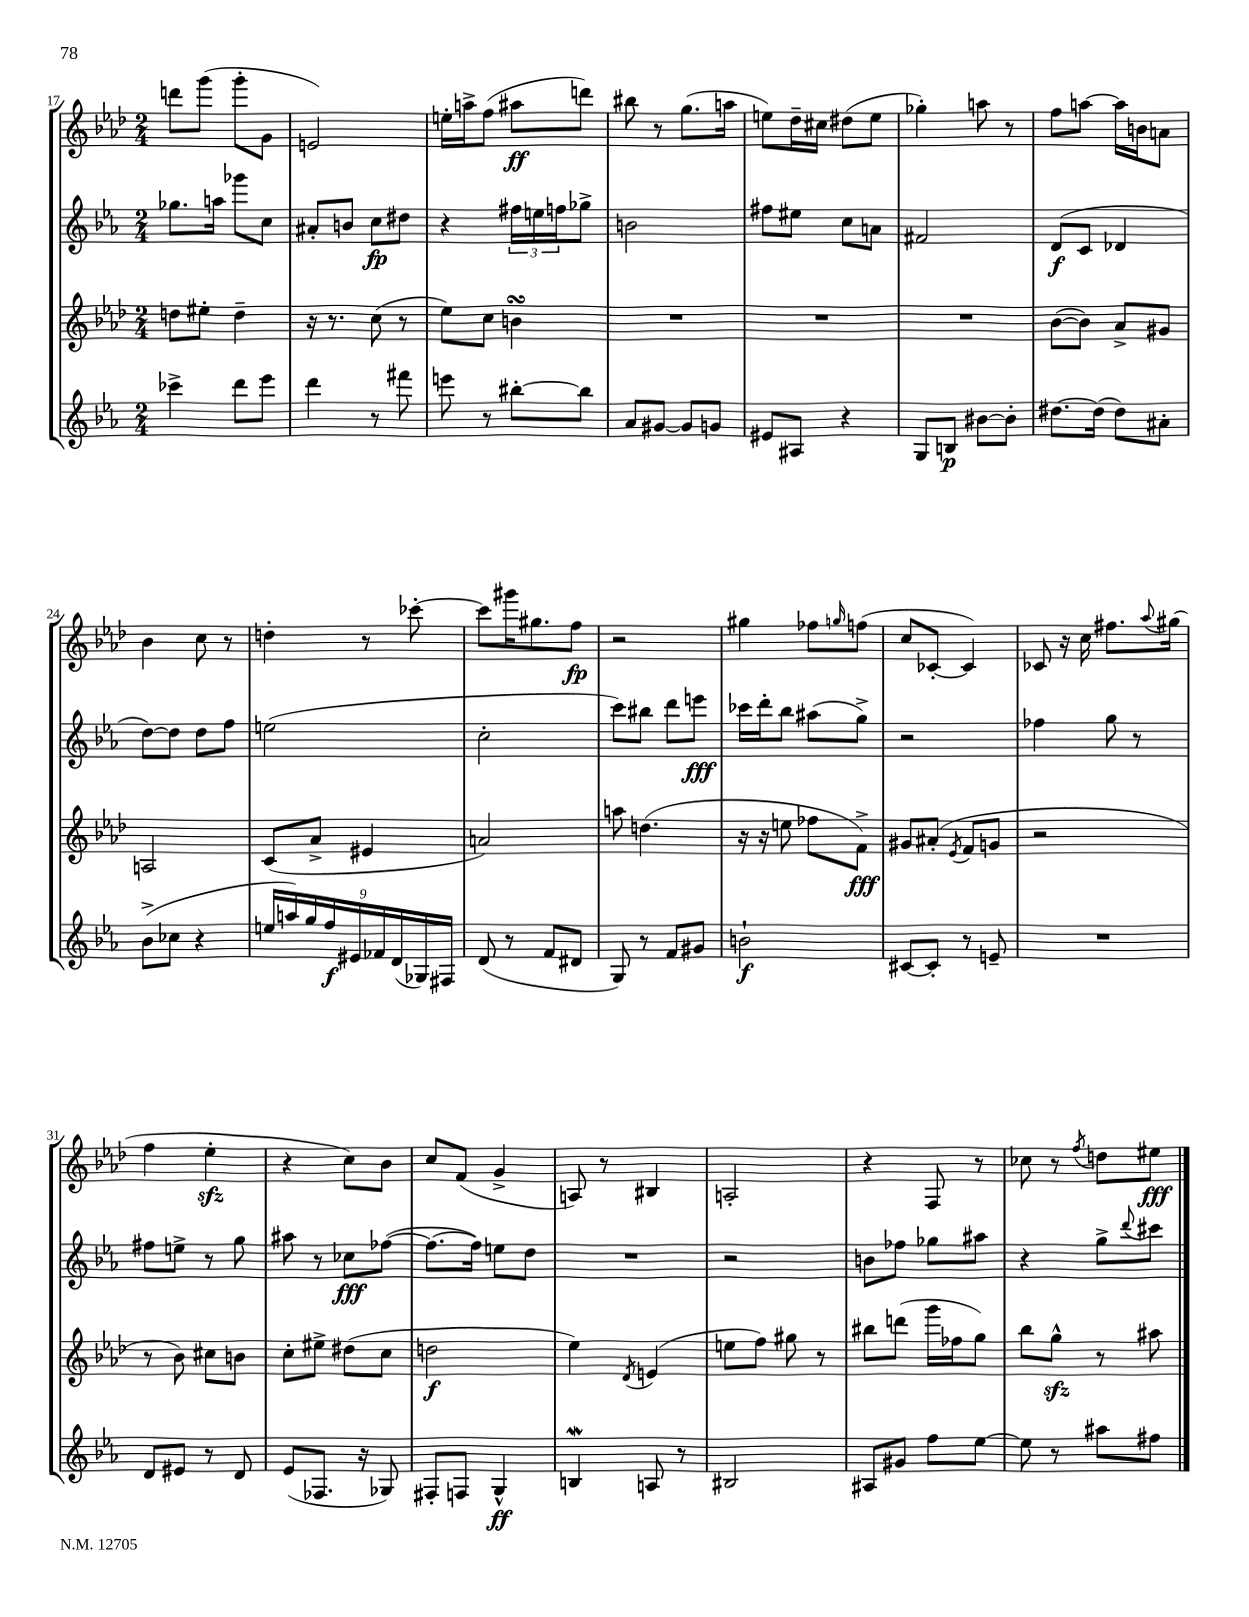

**kern	**kern	**kern	**kern
*staff4	*staff3	*staff2	*staff1
*clefG2	*clefG2	*clefG2	*clefG2
*k[b-e-a-]	*k[b-e-a-d-]	*k[b-e-a-]	*k[b-e-a-d-]
*M2/4	*M2/4	*M2/4	*M2/4
4ccc-^\	8dd\L	8.gg-\L	8ddd\L
.	8ee#'\J	.	(8ggg\J
.	.	16aa\Jk	.
8ddd\L	4dd~\	8ggg-\L	8ggg'\L
8eee-\J	.	8cc\J	8g\J
=	=	=	=
4ddd\	16r	8a#'/L	2e/)
.	8.r	.	.
.	.	8b/J	.
8r	(8cc\	8cc\L	.
8fff#\	8r	8dd#\J	.
=	=	=	=
8eee\	8ee-\L)	4r	16ee'\LL
.	.	.	16aa^\J
8r	8cc\J	.	(8ff\J
[8bb#'\L	4b\	24ff#\LL	8aa#\L
.	.	24ee\	.
.	.	24ff\J	.
8bb#\]J	.	8gg-^\J	8ddd\J)
=	=	=	=
8a-/L	2r	2b\	8bb#\
[8g#/J	.	.	8r
8g#/]L	.	.	(8.gg\L
8g/J	.	.	.
.	.	.	16aa\Jk
=	=	=	=
8e#/L	2r	8ff#\L	8ee\L)
8A#/J	.	8ee#\J	16dd-~\L
.	.	.	16cc#\JJ
4r	.	8cc\L	(8dd#\L
.	.	8a\J	8ee\J
=	=	=	=
8G/L	2r	2f#/	4gg-'\)
8B/J	.	.	.
[8b#\L	.	.	8aa\
8b#'\]J	.	.	8r
=	=	=	=
[8.dd#\L	([8b-\L	(8d/L	8ff\L
.	8b-\]J)	8c/J	[8aa\J
(16dd#\]Jk	.	.	.
8dd#\L)	8a-^/L	4d-/	16aa\]LL
.	.	.	16b\J
8a#'\J	8g#/J	.	8a\J
=	=	=	=
(8b-^\L	2A/	[8dd\L)	4b-\
8cc-\J	.	8dd\]J	.
4r	.	8dd\L	8cc\
.	.	8ff\J	8r
=	=	=	=
18ee/LL	(8c/L	(2ee\	4dd'\
18aa/)	.	.	.
18gg/	.	.	.
.	8a-^/J	.	.
18ff/	.	.	.
18e#/	.	.	.
.	4e#/	.	8r
18f-/	.	.	.
(18d/	.	.	.
.	.	.	[8ccc-'\
18G-/)	.	.	.
18F#/JJ	.	.	.
=	=	=	=
(8d/	2a/)	2cc'\	8ccc-\]L
8r	.	.	16ggg#\K
.	.	.	8.gg#\
8f/L	.	.	.
8d#/J	.	.	8ff\J
=	=	=	=
8G/)	8aa\	8ccc\L)	2r
8r	(4.dd\	8bb#\J	.
8f/L	.	8ddd\L	.
8g#/J	.	8eee\J	.
=	=	=	=
2b`\	16r	16ccc-\LL	4gg#\
.	16r	16ddd'\J	.
.	8ee\	8bb-\J	.
.	8ff-\L	(8aa#\L	8ff-\L
.	.	.	16qqgg/
.	8f^\J)	8gg^\J)	(8ff\J
=	=	=	=
[8c#/L	8g#/L	2r	8cc/L
8c#'/]J	(8a#'/J	.	[8c-'/J
.	8qe-/	.	.
8r	8f/L	.	4c-/])
8e~/	8g/J	.	.
=	=	=	=
2r	2r	4ff-\	8c-/
.	.	.	16r
.	.	.	16cc\
.	.	8gg\	8.ff#\L
.	.	8r	.
.	.	.	8qqaa-/
.	.	.	(16gg#\Jk
=	=	=	=
8d/L	8r	8ff#\L	4ff\
8e#/J	8b-\)	8ee^\J	.
8r	8cc#\L	8r	4ee-'\
8d/	8b\J	8gg\	.
=	=	=	=
(8e-/L	8cc'\L	8aa#\	4r
8.F-/J	8ee#^\J	8r	.
.	(8dd#\L	8cc-\L	8cc\L)
16r	.	.	.
8G-/)	8cc\J	([8ff-\J	8b-\J
=	=	=	=
8F#'/L	2dd\	8.ff-\_L	8cc/L
8F/J	.	.	(8f/J
.	.	16ff-\]Jk)	.
4G^^/	.	8ee\L	4g^/
.	.	8dd\J	.
=	=	=	=
4B/	4ee-\)	2r	8A/)
.	.	.	8r
.	8qd-/	.	.
8A/	(4e/	.	4B#/
8r	.	.	.
=	=	=	=
2B#/	8ee\L	2r	2A'/
.	8ff\J)	.	.
.	8gg#\	.	.
.	8r	.	.
=	=	=	=
8A#/L	8bb#\L	8b\L	4r
8g#/J	(8ddd\J	8ff-\J	.
8ff\L	16ggg\LL	8gg-\L	8F/
.	16ff-\J	.	.
[8ee-\J	8gg\J)	8aa#\J	8r
=	=	=	=
8ee-\]	8bb-\L	4r	8cc-\
8r	8gg^^\J	.	8r
.	.	.	8qff/
8aa#\L	8r	8gg^\L	8dd\L
.	.	8qqddd/	.
8ff#\J	8aa#\	8ccc#\J	8ee#\J
==	==	==	==
*-	*-	*-	*-
